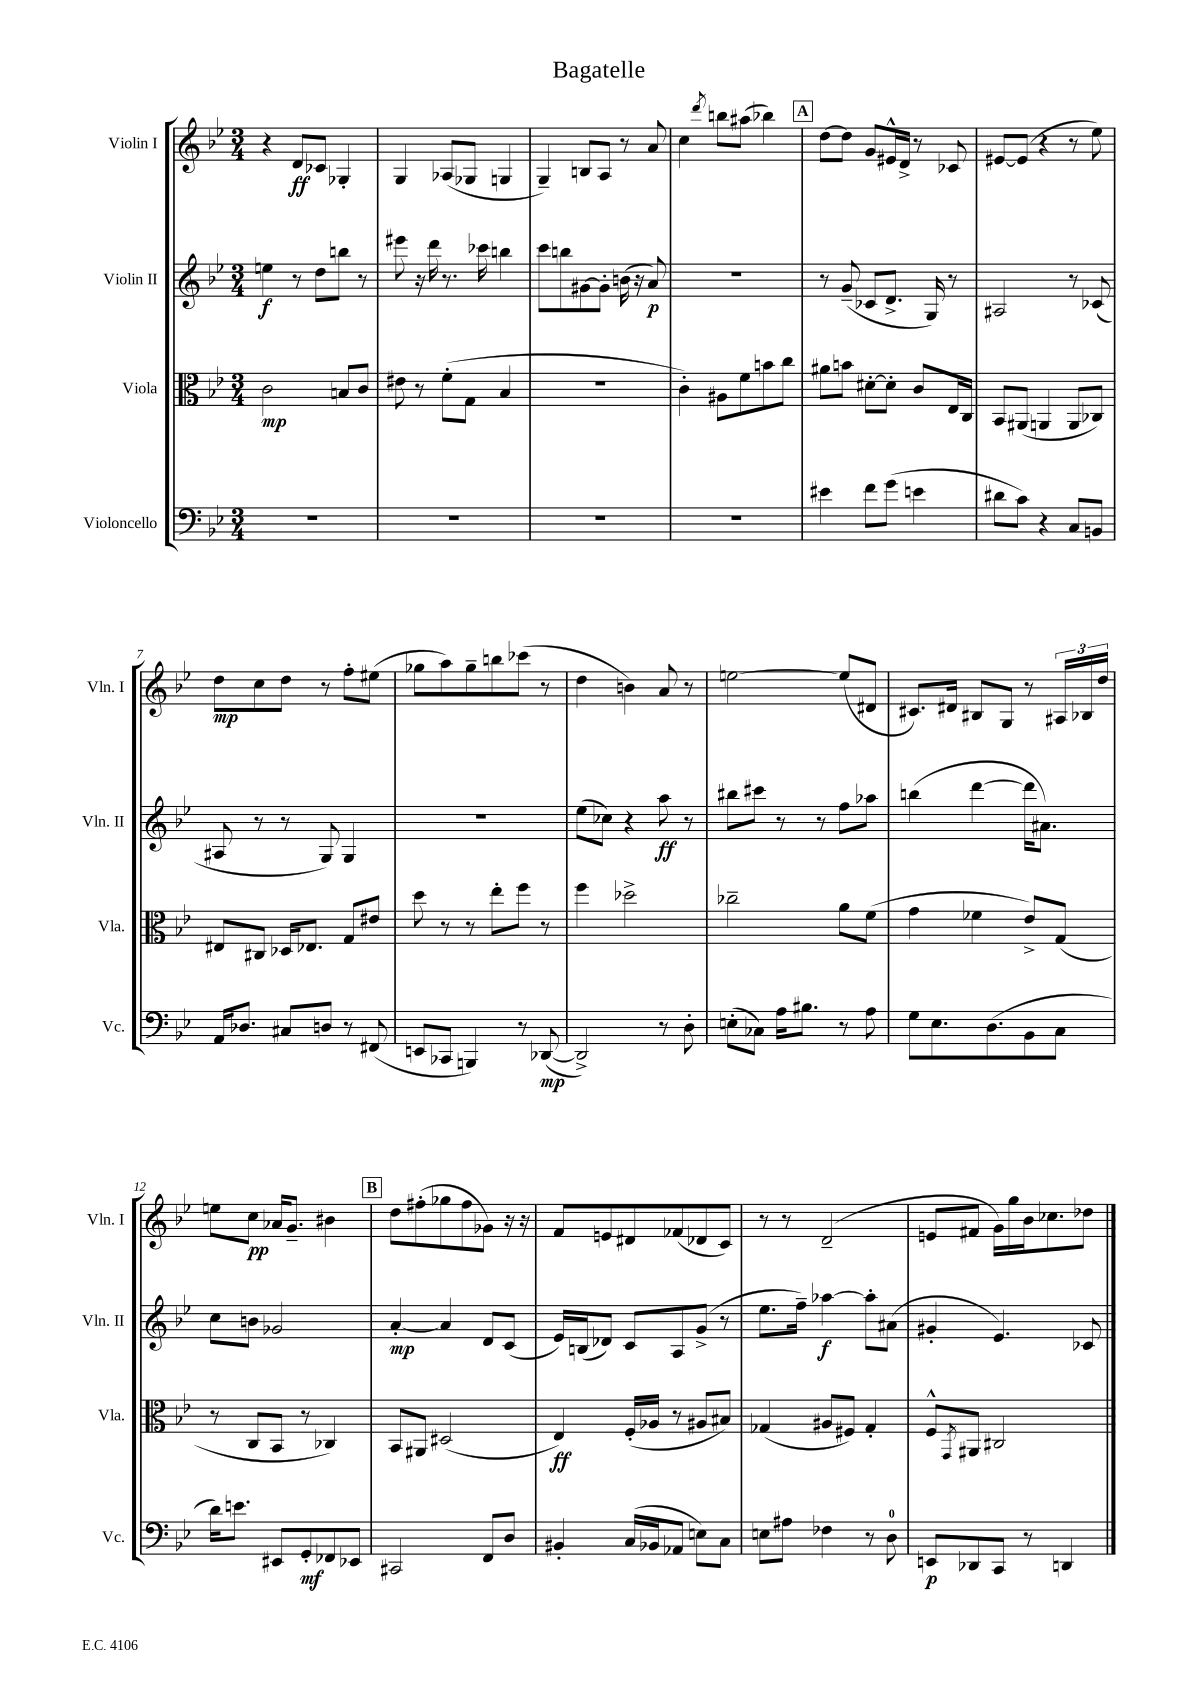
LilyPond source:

\header { title = "Bagatelle" }
<<
\new StaffGroup <<
\new Staff = "s0" \with { instrumentName = "Violin I" shortInstrumentName = "Vln. I" } {
    \clef treble \key bes \major \numericTimeSignature \time 3/4
    r4 d'8\ff ces'8 ges4-. |
    g4 aes8( ges8 g4 |
    g4--) b8 a8 r8 a'8 |
    c''4 \acciaccatura { d'''8 } b''8 ais''8( bes''4) |
    \mark \markup { \box "A" } d''8~ d''8 g'8 eis'16-^ d'16-> r8 ces'8 |
    eis'8~ eis'8( r4 r8 ees''8) |
    d''8\mp c''8 d''8 r8 f''8-. eis''8( |
    ges''8 a''8) ges''8-- b''8 ces'''8( r8 |
    d''4 b'4) a'8 r8 |
    e''2~ e''8( dis'8 |
    cis'8.) dis'16 bis8 g8 r8 \tuplet 3/2 { ais16 bes16 d''16 } |
    e''8 c''8\pp aes'16 g'8.-- bis'4 |
    \mark \markup { \box "B" } d''8 fis''8-.( ges''8 fis''8 ges'8) r16 r16 |
    f'8 e'8 dis'8 fes'8( des'8 c'8) |
    r8 r8 d'2--( |
    e'8 fis'8 g'16) g''16 bes'16 ces''8. des''8 \bar "|." |
}
\new Staff = "s1" \with { instrumentName = "Violin II" shortInstrumentName = "Vln. II" } {
    \clef treble \key bes \major \numericTimeSignature \time 3/4
    e''4\f r8 d''8 b''8 r8 |
    eis'''8 r16 d'''16 r8. ces'''16 b''4 |
    c'''8 b''8 gis'8~ gis'8-. b'16( r16 a'8\p) |
    R2. |
    \mark \markup { \box "A" } r8 g'8--( ces'8 d'8.-> g16) r8 |
    ais2 r8 ces'8( |
    ais8 r8 r8 g8) g4 |
    R2. |
    ees''8( ces''8) r4 a''8\ff r8 |
    bis''8 cis'''8 r8 r8 f''8 aes''8 |
    b''4( d'''4~ d'''16 ais'8.) |
    c''8 b'8 ges'2 |
    \mark \markup { \box "B" } a'4~-.\mp a'4 d'8 c'8( |
    ees'16) b16( des'8) c'8 a8 g'8->( r8 |
    ees''8. f''16--) aes''4~\f aes''8-. ais'8( |
    gis'4-. ees'4.) ces'8 \bar "|." |
}
\new Staff = "s2" \with { instrumentName = "Viola" shortInstrumentName = "Vla." } {
    \clef alto \key bes \major \numericTimeSignature \time 3/4
    c'2\mp b8 c'8 |
    eis'8 r8 f'8-.( g8 bes4 |
    R2. |
    c'4-.) ais8 f'8 b'8 c''8 |
    \mark \markup { \box "A" } ais'8 b'8 dis'8~-. dis'8-. c'8 ees16 c16 |
    bes,8 ais,8( a,4 a,8 ces8) |
    eis8 cis8 des16 ees8. g8 eis'8 |
    d''8 r8 r8 ees''8-. f''8 r8 |
    f''4 des''2-> |
    ces''2-- a'8 f'8( |
    g'4 fes'4 ees'8->) g8( |
    r8 c8 bes,8 r8 ces4) |
    \mark \markup { \box "B" } bes,8 ais,8 dis2( |
    ees4\ff) f16-.( aes16 r8 ais8 bis8) |
    ges4( ais8 fis8) ges4-. |
    f8-^ \acciaccatura { g,8 } ais,8 cis2 \bar "|." |
}
\new Staff = "s3" \with { instrumentName = "Violoncello" shortInstrumentName = "Vc." } {
    \clef bass \key bes \major \numericTimeSignature \time 3/4
    r2. |
    R2. |
    R2. |
    R2. |
    \mark \markup { \box "A" } eis'4 f'8 g'8( e'4 |
    dis'8 c'8) r4 c8 b,8 |
    a,16 des8. cis8 d8 r8 fis,8( |
    e,8 ces,8 b,,4) r8 des,8~\mp( |
    des,2->) r8 d8-. |
    e8-.( ces8) a16 bis8. r8 a8 |
    g8 ees8. d8.( bes,8 c8 |
    d'16) e'8. eis,8 g,8-.\mf fes,8 ees,8 |
    \mark \markup { \box "B" } cis,2 f,8 d8 |
    bis,4-. c16( bes,16 aes,8 e8) c8 |
    e8 ais8 fes4 r8 d8-0 |
    e,8\p des,8 c,8 r8 d,4 \bar "|." |
}
>>
>>
